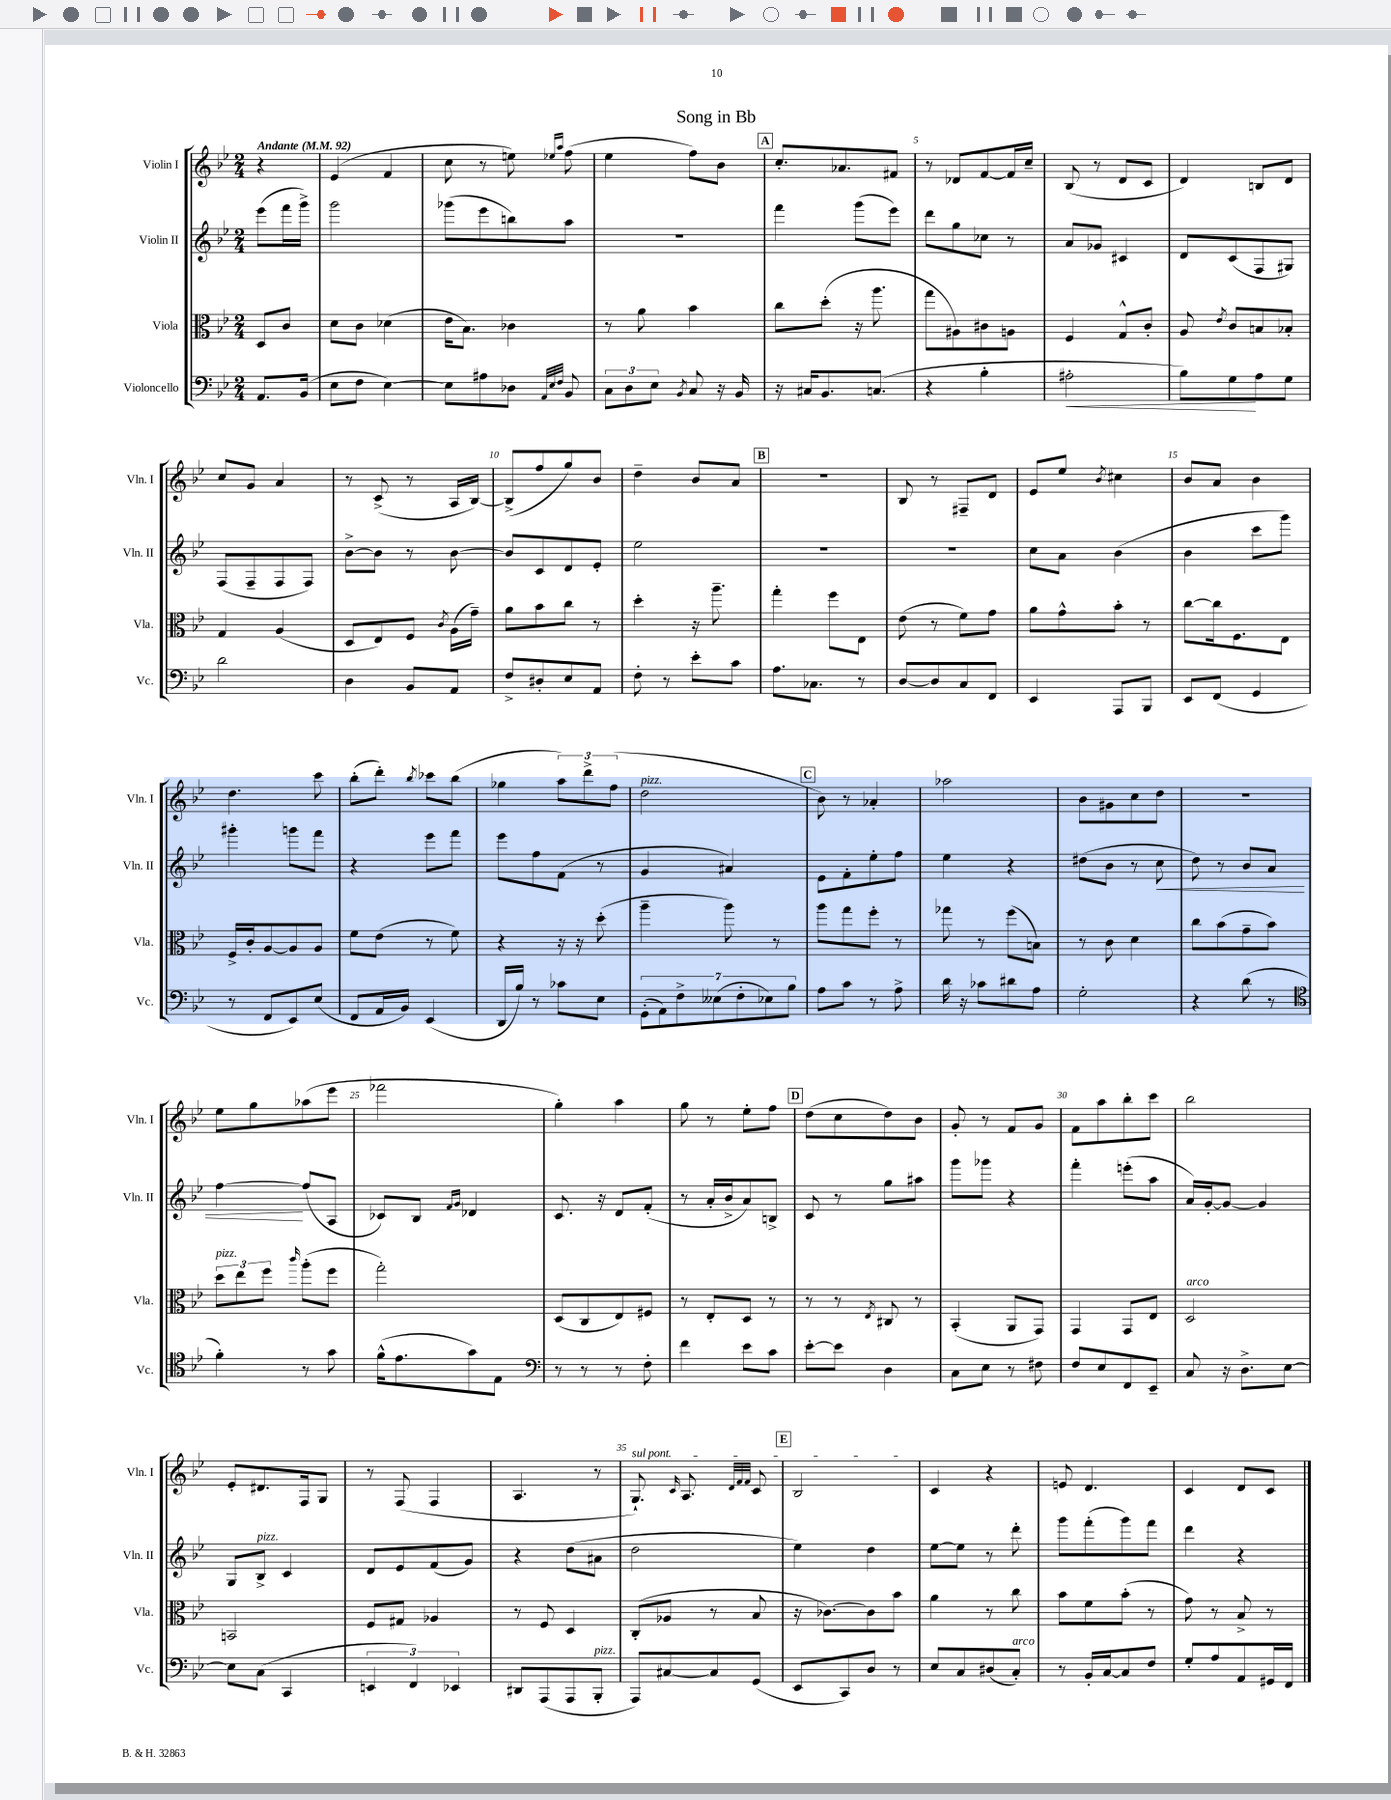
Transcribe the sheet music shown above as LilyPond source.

\header { title = "Song in Bb" }
<<
\new StaffGroup <<
\new Staff = "s0" \with { instrumentName = "Violin I" shortInstrumentName = "Vln. I" } {
    \clef treble \key bes \major \numericTimeSignature \time 2/4 \partial 4 \tempo "Andante" 4 = 92
    \autoBeamOff r4 |
    ees'4( f'4 |
    c''8 r8 e''8) \grace { ees''16[ a''16] } f''8( |
    ees''4 f''8[) bes'8] |
    \mark \markup { \box "A" } c''8.[-. aes'8. fis'8] |
    r8 des'8[ f'8~ f'16 c''16]-- |
    bes8( r8 d'8[ c'8] |
    d'4) b8[ d'8] |
    c''8[ g'8] a'4 |
    r8 c'8->( r8 a16[ bes16]~) |
    bes8[->( f''8 g''8) bes'8] |
    d''4-- bes'8[ a'8] |
    \mark \markup { \box "B" } R2 |
    bes8 r8 fis8[-- d'8] |
    ees'8[ ees''8] \acciaccatura { bes'8 } cis''4 |
    bes'8[ a'8] bes'4 |
    d''4. c'''8 |
    bes''8[-.( d'''8]-.) \acciaccatura { bes''8 } ces'''8[ bes''8]( |
    ges''4 \tuplet 3/2 { a''8[) d'''8-> f''8]( } |
    d''2^\markup { \italic "pizz." } |
    \mark \markup { \box "C" } bes'8) r8 aes'4-. |
    aes''2 |
    bes'8[ gis'8 c''8 d''8] |
    R2 |
    ees''8[ g''8 aes''8( ees'''8] |
    fes'''2 |
    g''4-.) a''4 |
    g''8 r8 ees''8[-. f''8] |
    \mark \markup { \box "D" } d''8[( c''8 d''8) bes'8] |
    g'8-. r8 f'8[ g'8] |
    f'8[ a''8 bes''8-. c'''8] |
    bes''2 |
    ees'8[-. dis'8. f16 g8] |
    r8 f8( f4 |
    a4. r8 |
    \once \override TextSpanner.bound-details.left.text = \markup { \italic "sul pont." } g8.-!\startTextSpan) \grace { c'16 } a8. \grace { d'32[ f'32 f'32] } c'8 |
    \mark \markup { \box "E" } bes2\stopTextSpan |
    c'4 r4 |
    e'8 d'4. |
    c'4 d'8[ c'8] \bar "|." |
}
\new Staff = "s1" \with { instrumentName = "Violin II" shortInstrumentName = "Vln. II" } {
    \clef treble \key bes \major \numericTimeSignature \time 2/4 \partial 4
    \autoBeamOff ees'''8[( f'''16 g'''16]->) |
    g'''2 |
    ges'''8[( ees'''8 b''8) a''8] |
    R2 |
    \mark \markup { \box "A" } f'''4 g'''8[( ees'''8]) |
    d'''8[ g''8 ces''8] r8 |
    a'8[ ges'8] cis'4 |
    d'8[ c'8( f8 gis8]) |
    f8[( f8-- f8 f8]) |
    bes'8[~-> bes'8] r8 bes'8~ |
    bes'8[ c'8 d'8 ees'8]-. |
    ees''2 |
    \mark \markup { \box "B" } R2 |
    R2 |
    c''8[ a'8] bes'4( |
    bes'4 c'''8[ g'''8]) |
    gis'''4-. g'''8[ f'''8] |
    r4 ees'''8[ f'''8] |
    ees'''8[ f''8 f'8]( r8 |
    g'4 ais'4) |
    \mark \markup { \box "C" } ees'8[ f'8-. ees''8-. f''8] |
    ees''4 r4 |
    dis''8[( bes'8] r8 c''8\< |
    d''8) r8 bes'8[ a'8] |
    f''4~\! f''8[( a8] |
    ces'8[) bes8] \grace { f'16[ g'16] } des'4 |
    c'8. r16 d'8[ f'8]-.( |
    r8 a'16[-. bes'16-> a'8) b8]-> |
    \mark \markup { \box "D" } c'8 r8 g''8[ ais''8] |
    g'''8[ ges'''8] r4 |
    f'''4-. e'''8[-.( a''8] |
    a'16[) g'16~-. g'8]~ g'4 |
    g8[ bes8]->^\markup { \italic "pizz." } c'4 |
    d'8[ ees'8 f'8( g'8]) |
    r4 d''8[( ais'8] |
    d''2 |
    \mark \markup { \box "E" } ees''4) d''4 |
    ees''8[~ ees''8] r8 d'''8-. |
    g'''8[ f'''8-.( g'''8) f'''8] |
    d'''4 r4 \bar "|." |
}
\new Staff = "s2" \with { instrumentName = "Viola" shortInstrumentName = "Vla." } {
    \clef alto \key bes \major \numericTimeSignature \time 2/4 \partial 4
    \autoBeamOff d8[ c'8] |
    d'8[ c'8] des'4( |
    ees'16[ bes8.]) ces'4 |
    r8 a'8 bes'4 |
    \mark \markup { \box "A" } c''8[ d''8]-.( r16 a''8. |
    g''8[ ais8) cis'8 a8] |
    f4 g8[-^ c'8]-. |
    a8 \acciaccatura { ees'8 } c'8[ b8 bes8]-. |
    g4 a4( |
    d8[ ees8) f8] \acciaccatura { c'8 } a16[( g'16]--) |
    a'8[ bes'8 c''8] r8 |
    d''4-. r16 a''8.-- |
    \mark \markup { \box "B" } g''4-. f''8[ ees8] |
    ees'8( r8 f'8[) g'8] |
    a'8[ g'8-^ bes'8]-. r8 |
    c''8[~ c''16 f8. ees8] |
    f16[-> c'16-. a8~ a8 a8] |
    f'8[ ees'8]( r8 f'8) |
    r4 r16 r16 d''8-.( |
    a''4-- a''8) r8 |
    \mark \markup { \box "C" } a''8[ g''8 f''8]-. r8 |
    ges''8 r8 f''8[( b8]) |
    r8 c'8 d'4 |
    c''8[ bes'8( g'8-- bes'8]) |
    \tuplet 3/2 { d''8[^\markup { \italic "pizz." } ees''8 f''8] } \grace { c'''16 } a''8[-.( f''8] |
    g''2-.) |
    d8[( c8 ees8) fis8] |
    r8 ees8[-. d8] r8 |
    \mark \markup { \box "D" } r8 r8 \acciaccatura { ees8 } cis8 r8 |
    bes,4-.( a,8[ g,8]) |
    g,4 g,8[ ees8] |
    d2^\markup { \italic "arco" } |
    b,2 |
    f8[ gis8] aes4 |
    r8 f8 d4 |
    c8[-.( aes8] r8 bes8 |
    \mark \markup { \box "E" } r16 ces'8.[~) ces'8 bes'8] |
    a'4 r8 c''8 |
    bes'8[ f'8 bes'8]-.( r8 |
    g'8) r8 bes8-> r8 \bar "|." |
}
\new Staff = "s3" \with { instrumentName = "Violoncello" shortInstrumentName = "Vc." } {
    \clef bass \key bes \major \numericTimeSignature \time 2/4 \partial 4
    \autoBeamOff a,8.[ bes,16]( |
    ees8[ f8] ees4~) |
    ees8[ ais8 des8] \grace { a,32[ ees32 f32] } bes,8 |
    \tuplet 3/2 { c8[ d8 ees8] } \acciaccatura { bes,8 } c8 r16 bes,16 |
    \mark \markup { \box "A" } r16 cis16[ bes,8. c8.]( |
    r4 bes4-. |
    ais2-.\< |
    bes8[) g8\! a8 g8] |
    d'2 |
    d4 bes,8[ a,8] |
    f8[-> dis8-. ees8 a,8] |
    f8-. r8 ees'8[-. c'8] |
    \mark \markup { \box "B" } a8.[ ces8.] r8 |
    d8[~ d8 c8 f,8] |
    ees,4 a,,8[ bes,,8] |
    ees,8[ f,8]( g,4 |
    r8 f,8[ ees,8) ees8]( |
    f,8[ a,16 bes,16]) ees,4( |
    d,16[ bes16]) r8 ces'8[ ees8] |
    \tuplet 7/4 { g,8[-.( a,8) f8-> eeses8( f8-. ees8) bes8] } |
    \mark \markup { \box "C" } a8[ c'8] r8 a8-> |
    d'16 r16 ces'8[ dis'8 a8] |
    g2-. |
    r4 d'8( r8 |
    \clef tenor f'4-.) r8 g'8 |
    f'16[-^( ees'8. g'8) ees8] |
    \clef bass r8 r8 r8 f8-. |
    f'4 ees'8[ c'8] |
    \mark \markup { \box "D" } ees'8[~-. ees'8] d4 |
    c8[ ees8] r8 fis8 |
    f8[ ees8 f,8 ees,8]-- |
    c8 r16 d8.[-> ees8]~ |
    ees8[ c8]( c,4 |
    \tuplet 3/2 { e,4 f,4) ees,4 } |
    dis,8[ a,,8( a,,8 bes,,8]-.^\markup { \italic "pizz." } |
    a,,8[) cis8~ cis8 g,8]( |
    \mark \markup { \box "E" } ees,8[ c,8) d8] r8 |
    ees8[ c8 dis8( c8]-.^\markup { \italic "arco" }) |
    r8 bes,16[-. c16~ c8 f8] |
    g8[-. a8 a,8 gis,16 f,16] \bar "|." |
}
>>
>>
\layout { \context { \Score \override BarNumber.break-visibility = ##(#f #t #t) barNumberVisibility = #(every-nth-bar-number-visible 5) } }
